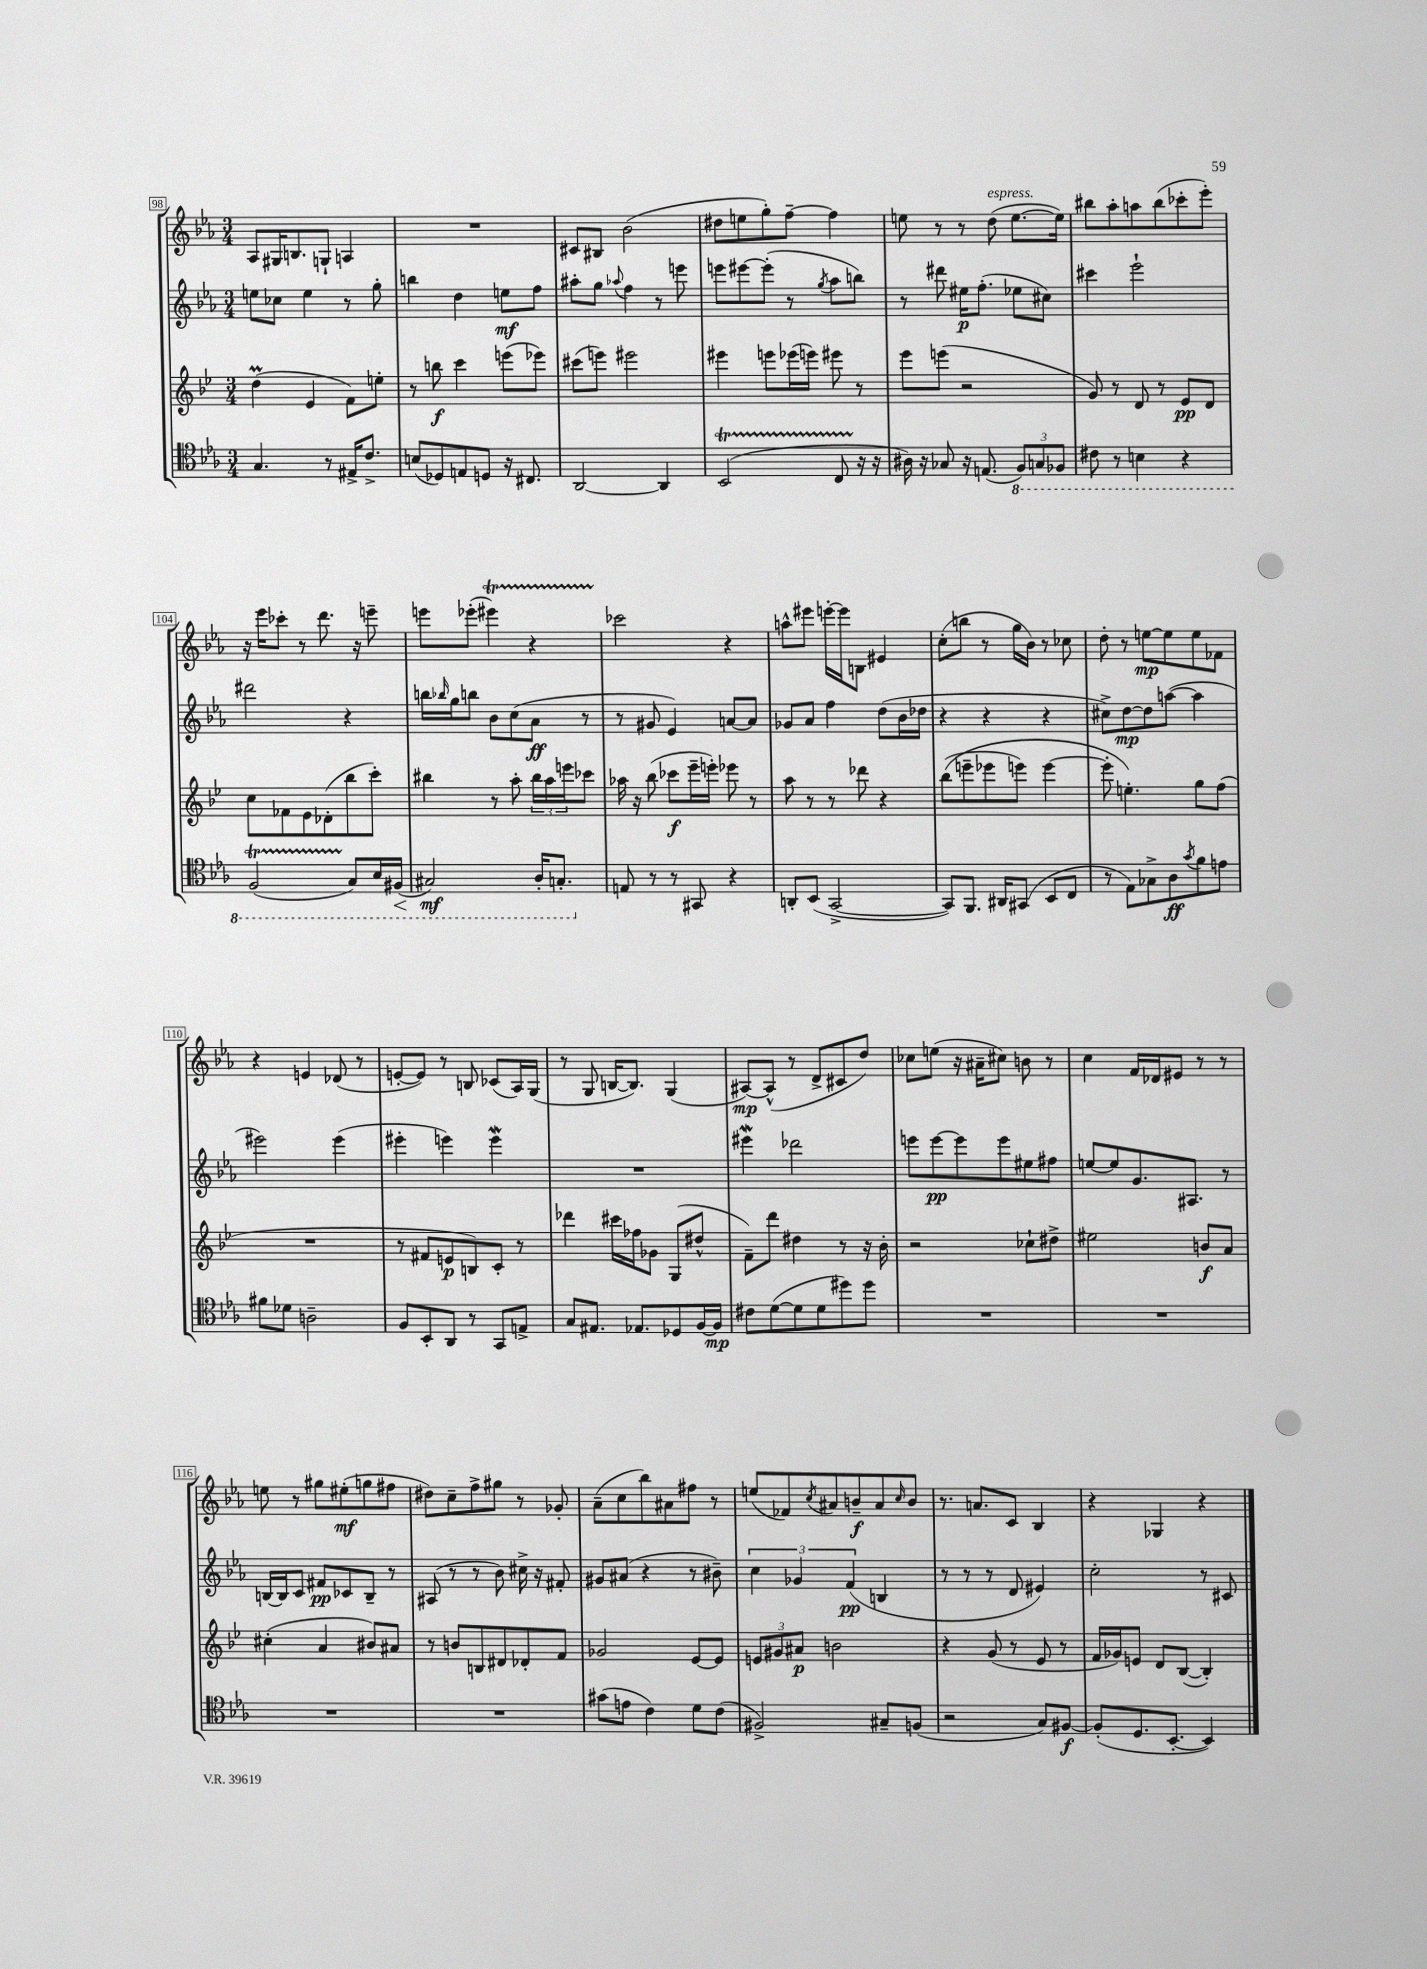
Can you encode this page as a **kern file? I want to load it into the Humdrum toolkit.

**kern	**kern	**kern	**kern
*staff4	*staff3	*staff2	*staff1
*clefC4	*clefG2	*clefG2	*clefG2
*k[b-e-a-]	*k[b-e-]	*k[b-e-a-]	*k[b-e-a-]
*M3/4	*M3/4	*M3/4	*M3/4
4.G/	(4dd\	8ee\L	8A-/L
.	.	8cc-\J	16G#/K
.	.	.	8.B/
.	4e-/	4ee\	.
8r	.	.	8G`/J
16E#^/LK	8f\L)	8r	4A/
8.c^/J	.	.	.
.	8ee'\J	8gg'\	.
=	=	=	=
(8B/L	8r	4bb\	2.r
8D-/)	8bb\	.	.
8E/	4ccc\	4dd\	.
8D/J	.	.	.
16r	(8eee\L	8ee\L	.
8.C#/	.	.	.
.	8eee-\J)	8ff\J	.
=	=	=	=
[2AA-/	(8ccc#\L	8aa#'\L	8c#/L
.	8eee\J)	8gg\J	8B#/J
.	.	8qqaa-/	.
.	2eee#\	4ff\	(2b-\
4AA-/]	.	8r	.
.	.	8eee\	.
=	=	=	=
(2BB-/	4eee#\	8eee\L	8dd#\L
.	.	[8eee#\	8ee\
.	8eee\L	(8eee#'\]J	8gg'\)
.	(16eee-\L	8r	[8ff~\J
.	16eee\JJ)	.	.
.	.	8qgg/	.
8C/	8eee#\	8aa-\L	4ff\]
16r	8r	8bb\J)	.
16r	.	.	.
=	=	=	=
16A#\)	8eee-\L	8r	8ee\
16r	.	.	.
8G-/	(8eee\J	8ddd#\	8r
16r	2r	16ee#\LK	8r
(8.E/	.	(8.ff'\J	.
.	.	.	(8dd\
12FF/L)	.	8ee-\L	[8.ee\L
12GG/	.	.	.
.	.	8cc#\J)	.
12FF-/J	.	.	.
.	.	.	16ee\]Jk)
=	=	=	=
8C#\	8g/)	4ccc#\	8bb#\L
8r	8r	.	8aa-'\
4BB\	8d/	2eee-`\	8aa\
.	8r	.	(8bb#\
4r	8e-/L	.	8ccc-'\
.	8d/J	.	8eee-'\J)
=	=	=	=
(2FF/	8cc\L	2ddd#\	16r
.	.	.	16eee-\LK
.	8f-\	.	8ccc-'\J
.	8e-\	.	8r
.	(8d-'\	.	8.ddd\
8GG/L)	8bb-\	4r	.
.	.	.	16r
16BB-/L	8ccc'\J)	.	8eee~\
(16FF#/JJ	.	.	.
=	=	=	=
2GG#/)	4bb#\	16bb\LL	8eee\L
.	.	16qqbb-/	.
.	.	16gg\J	.
.	.	8bb\J	(8eee-'\J
.	8r	8b-\L	4eee#\)
.	8aa'\	(8cc\	.
16AA-'/LK	24bb#\LL	8a-\J	4r
.	24aa\	.	.
8.GG'/J	.	.	.
.	24eee\J	.	.
.	8ccc-\J	8r	.
=	=	=	=
8E/	16aa-\	8r	2ccc-\
.	16r	.	.
8r	(8bb-\	8g#/	.
8r	8ccc-\L	4e-/)	.
8GG#/	16eee-~\L	.	.
.	16eee'\JJ)	.	.
4r	8eee-\	[8a/L	4r
.	8r	8a/]J	.
=	=	=	=
8AA'/L	8aa\	8g-/L	8aa^^\L
(8BB-/J	8r	8a-/J	8eee#\J
[2GG^/	8r	4ff\	[16eee'\LL
.	.	.	16eee\]J
.	8ddd-\	.	8B\J
.	4r	(8dd\L	4e#/
.	.	16b-\L	.
.	.	16dd-\JJ	.
=	=	=	=
8GG/]L)	&((8bb-\L	4r	(8cc'\L
8.FF/J	8eee~\	.	8bb\J
.	8eee-\	4r	8r
16AA#/LK	.	.	.
(8GG#/J	8eee\J)	.	16gg\LL
.	.	.	16b-\JJ)
8BB-/L	[4eee\	4r	8r
8C/J	.	.	8cc-\
=	=	=	=
8r	8eee'\]	8cc#^\L)	8dd'\
8E-\L)	4.ee'\&)	[8dd\	8r
8G-^\	.	8dd\]	[8ee\L
8A-\	.	([8aa\J	8ee\]
8qg/	.	.	.
8f\	8gg\L	4aa\]	8ee\
8e\J	(8ff\J	.	8f-\J
=	=	=	=
8f#\L	2.r	2eee#\)	4r
8d-\J	.	.	.
2A~\	.	.	4e/
.	.	(4eee#\	(8d-/
.	.	.	8r
=	=	=	=
8F/L	8r	4eee#'\	[8e'/L
8BB-'/	8f#/L	.	8e/]J)
8AA-/J	8e/	4eee\)	8r
8r	8B/)	.	8B/
8GG/L	8c'/J	4eee\	(8c-/L
8E^/J	8r	.	16A-/L)
.	.	.	(16G/JJ
=	=	=	=
8G/L	4ddd-\	2.r	8r
8.E#/J	.	.	8G/
.	16ccc#\LL	.	[16B/LK
8.E-/L	16ff-\J	.	8.B/]J)
.	8g-\J	.	.
8D-/	(8G/L	.	(4G/
[16F/L	8dd#^^/J	.	.
16F/]JJ	.	.	.
=	=	=	=
8c#\L	8f~\L)	4eee#\	[8A#/L)
([8d\	8ddd\J	.	(8A#^^/]J
8d\]	4dd#\	2ddd-\	8r
8d\	.	.	8d^/L
8dd#\)	8r	.	8c#/
8dd#\J	16r	.	8dd/J)
.	16b-'\	.	.
=	=	=	=
2.r	2r	8eee\L	8cc-\L
.	.	[8eee\	(8ee\J
.	.	8eee\]	16r
.	.	.	16a#~\LK
.	.	8eee\	8cc#\J)
.	8cc-`\L	8ee#\	8b\
.	8dd#^\J	8ff#\J	8r
=	=	=	=
2.r	2ee#\	[8ee/L	4cc\
.	.	8ee/]	.
.	.	8.g/	16f/LL
.	.	.	16d-/J
.	.	.	8e#/J
.	.	8.A#/J	.
.	8b/L	.	8r
.	8a/J	8r	8r
=	=	=	=
2.r	(4cc#'\	[16B/LL	8ee\
.	.	16B/]J	.
.	.	8c/J	8r
.	4a/	8f#/L	8gg#\L
.	.	8c-/	(8ee#'\
.	8b#/L)	8B~/J	8gg\
.	8a#/J	8r	8ff#\J
=	=	=	=
2.r	8r	(8A#/	8dd#\L)
.	8b/L	8r	8cc~\
.	8B/	8r	8ff^\
.	8d#/	8b-\)	8gg#\J
.	8d-'/	16cc#^\	8r
.	.	16r	.
.	8f/J	8f#'/	8g-'/
=	=	=	=
(8g#\L	2g-/	8g#/L	(8a-~\L
8e\J	.	(8a#/J	8cc\
4c\)	.	4r	8bb-\)
.	.	.	8a#\
8d\L	[8e-/L	8r	8ff#\J
(8c\J	8e-/]J	8b#~\)	8r
=	=	=	=
2F#^/)	12e/L	6cc\	(8ee/L
.	12g#/	.	.
.	.	.	8f-/)
.	12a#/J	6g-/	.
.	.	.	8qcc/
.	2b\	.	8a#/
.	.	(6f/	.
.	.	.	8b~/
8G#~/L	.	4B/	8a#/
.	.	.	16qqcc/
(8F/J	.	.	8b/J
=	=	=	=
2r	4r	8r	8.r
.	.	8r	.
.	.	.	8.a/L
.	(8g/	8r	.
.	8r	8d/	8c/J
8G/L)	8e-/	4e#/)	4B-/
[8F#/J	8r	.	.
=	=	=	=
(8F#'/]L	16f/LL	2cc'\	4r
.	16g-/J)	.	.
8.D/	8e/J	.	.
.	8d/L	.	4G-/
[8.BB-'/J	.	.	.
.	([8B-/J	.	.
4BB-/])	4B-'/])	8r	4r
.	.	8c#/	.
==	==	==	==
*-	*-	*-	*-
